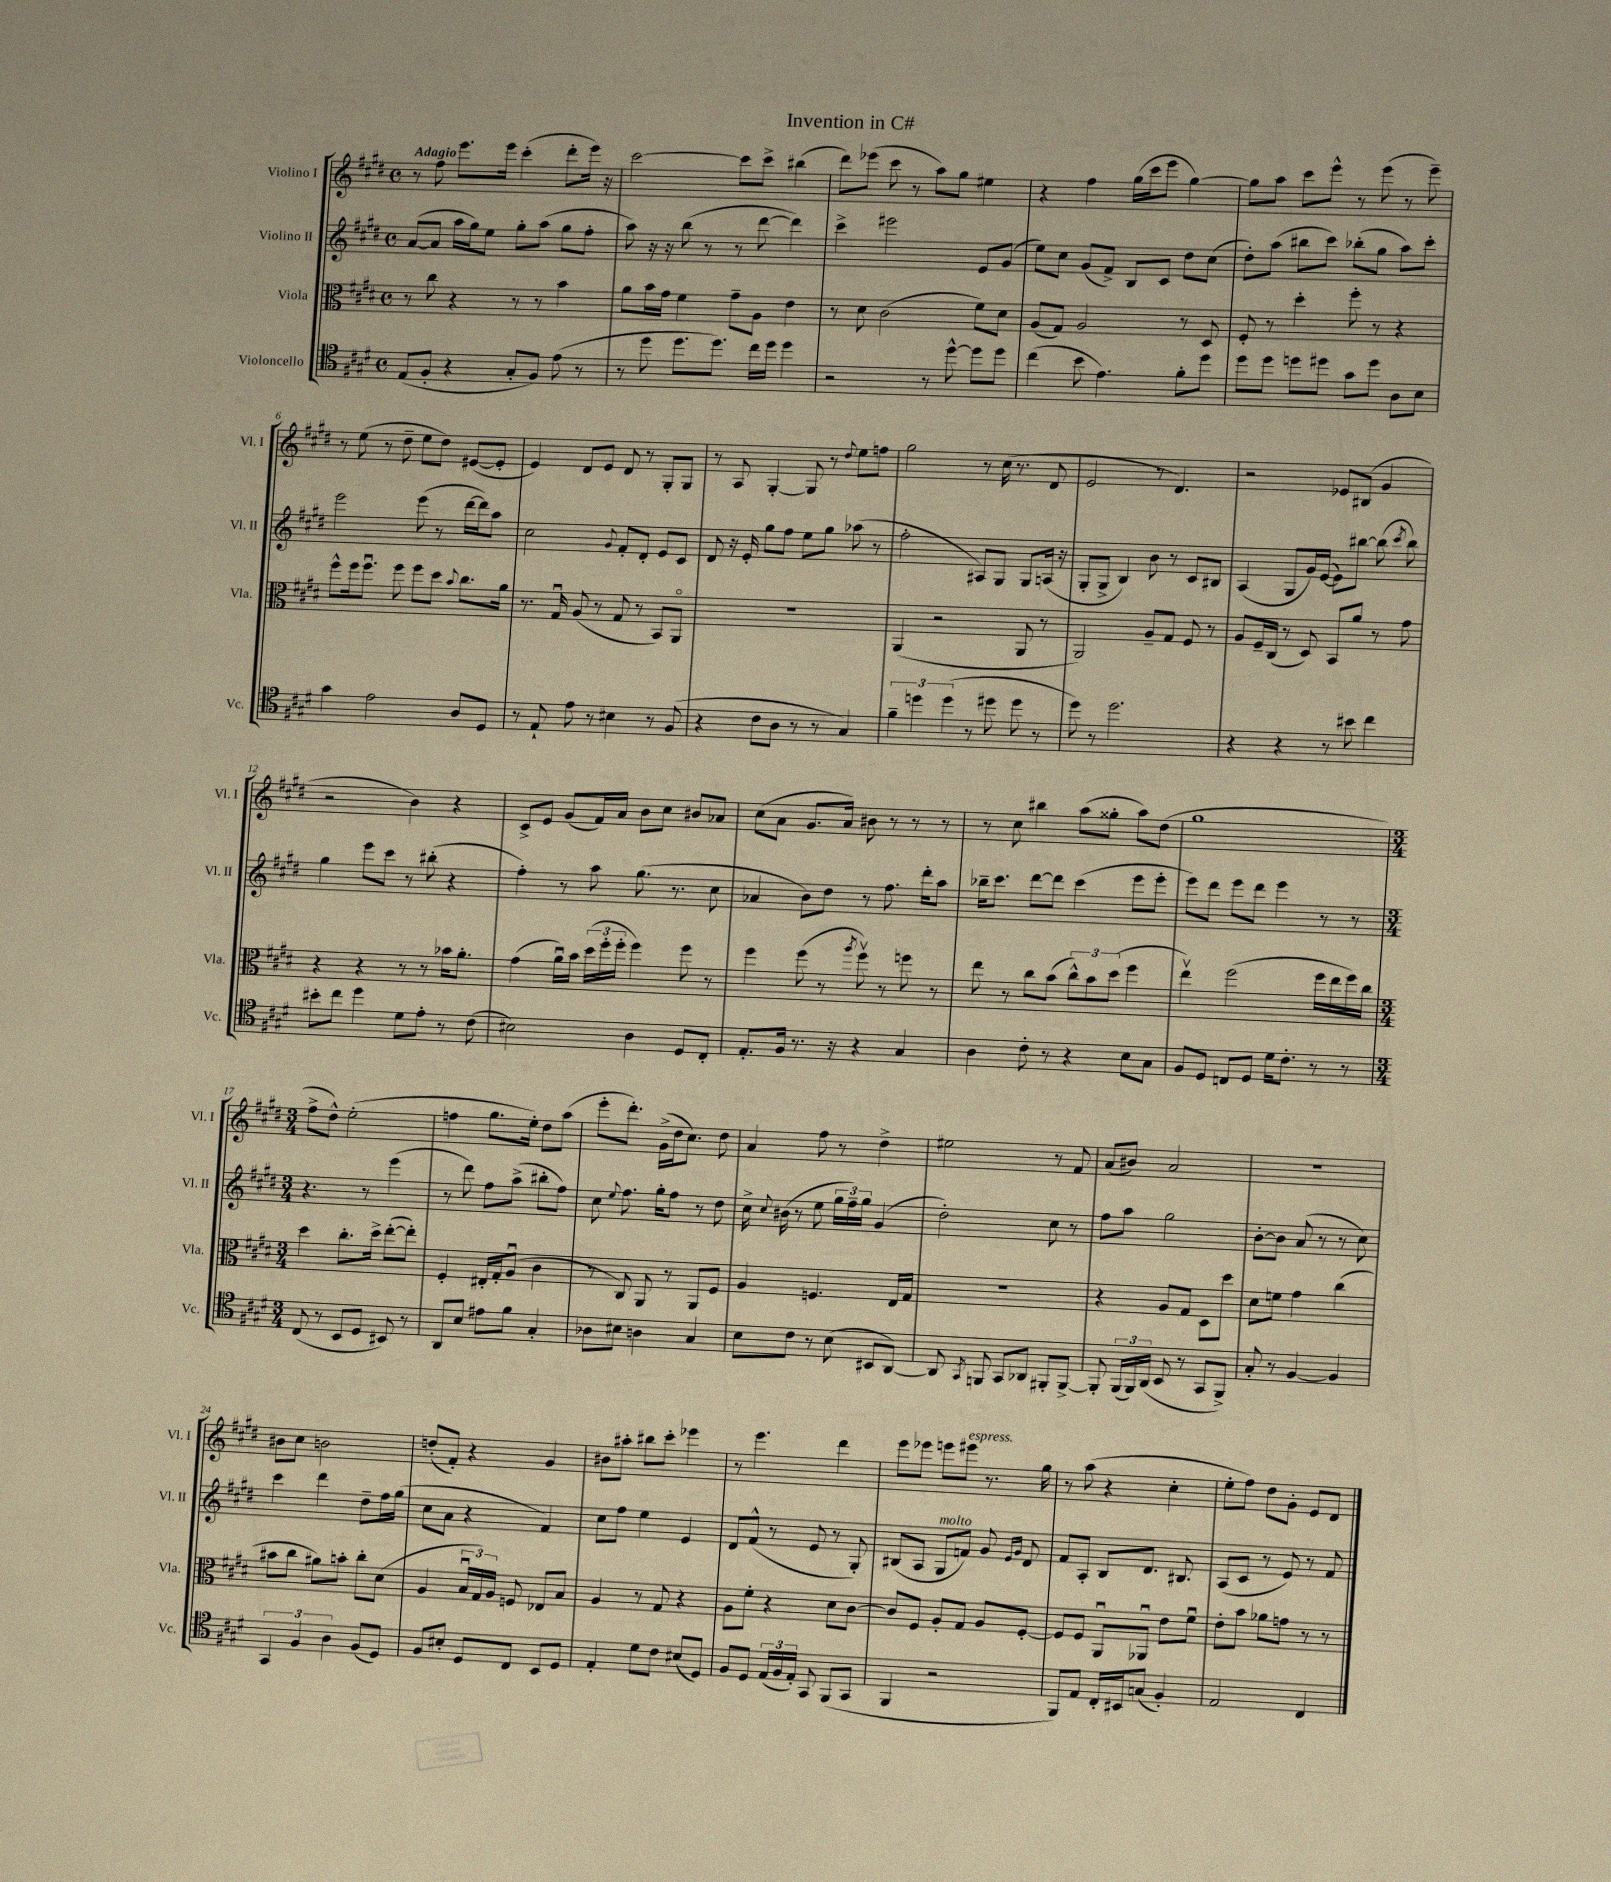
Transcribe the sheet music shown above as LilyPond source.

\header { title = "Invention in C#" }
<<
\new StaffGroup <<
\new Staff = "s0" \with { instrumentName = "Violino I" shortInstrumentName = "Vl. I" } {
    \clef treble \key e \major \defaultTimeSignature \time 4/4 \tempo "Adagio"
    \autoBeamOff r8 fis''8 e'''8.[ e'''16] cis'''4-.( dis'''8[-. e'''16]) r16 |
    cis'''2~ cis'''8[ cis'''8]-> bis''4( |
    dis'''8[) ees'''8]( cis'''8 r8 a''8[) gis''8] eis''4 |
    r4 fis''4 gis''16[( cis'''16 e'''8] gis''4~) |
    gis''8[ a''8] cis'''8[ e'''8]-^ r8 e'''8( r8 e'''8--) |
    r8 e''8( r8 dis''8-- e''8[ dis''8]) eis'8[~( eis'8]-. |
    e'4) dis'8[ e'8] dis'8 r8 gis8[-. gis8] |
    r8 a8 gis4~-. gis8 r8 \appoggiatura { dis''8 } e''8[ f''8] |
    gis''2 r8 cis''16( r8. dis'8 |
    e'2 r8 dis'4.) |
    r2 ees'8[ bis8]( gis'4 |
    r2 b'4) r4 |
    cis'8[-> e'8] gis'8[( fis'16) a'16] b'8[ cis''8] bis'8[ aes'8] |
    cis''8[( a'8] gis'8.[ a'16]) bis'8 r8 r8 r8 |
    r8 cis''8 bis''4 a''8[( gisis''8]-. a''8[) dis''8]( |
    gis''1 |
    \numericTimeSignature \time 3/4 fis''8[-> dis''8]-^) e''2-.( |
    f''4 gis''8.[ e''16]-.) dis''8[ a''8]( |
    e'''8[-. dis'''8.]-.) gis'16[->( dis''16 cis''8.]) dis''8 |
    a'4 fis''8 r8 dis''4-> |
    eis''2 r8 fis'8 |
    a'8[( bis'8]) a'2 |
    R2. |
    bis'8[ cis''8] b'2 |
    d''8[-.( fis'8]-.) r4 gis'4 |
    bis'8[ ais''8]-. bis''8[ cis'''8]-. ees'''4 |
    r8 e'''4. dis'''4 |
    e'''8[ ees'''8] e'''8[ eis'''8]^\markup { \italic "espress." } r8. gis''16 |
    r8 a''8( r4 cis''4-. |
    e''8[-. fis''8]) dis''8[ gis'8]-. e'8[ dis'8] \bar "|." |
}
\new Staff = "s1" \with { instrumentName = "Violino II" shortInstrumentName = "Vl. II" } {
    \clef treble \key e \major \defaultTimeSignature \time 4/4
    \autoBeamOff a'8[~( a'8] a''16[ gis''16) e''8] gis''8[-. a''8]( gis''8[ fis''8]-. |
    a''8) r16 r16 b''8( r8 r8 dis'''8~ dis'''4) |
    cis'''4-> eis'''2 e'8[ gis'8]( |
    e''8[) cis''8] gis'8[( fis'8]->) b8[ cis'8] dis''8[ cis''8]( |
    dis''8[-.) a''8]( bis''8[ cis'''8]) bes''8[-.( gis''8] a''8[) cis'''8]-. |
    e'''2 e'''8( r8 dis'''16[~ dis'''16) a''8] |
    cis''2 \appoggiatura { gis'8 } fis'8[-. dis'8]-. e'8[ cis'8] |
    dis'8 r16 e'16-. gis''8[ fis''8] e''8[ gis''8] aes''8( r8 |
    fis''2-. ais8[) gis8] gis8[ a16]( r16 |
    gis8[-. gis8]-> b4) b'8 r8 cis'8[ bis8] |
    a4( gis8[ gis'16) e'16]~( e'8[) bis''8]~ bis''8( \acciaccatura { cis'''8 } bis''8) |
    gis''4 e'''8[ cis'''8] r8 bis''8-.( r4 |
    fis''4-.) r8 a''8 gis''8.( r8. cis''8 |
    aes'4 b'8[) dis''8] r8 fis''8. dis'''16[-. a''8] |
    bes''16[-- cis'''8.] dis'''8[~ dis'''8] cis'''4( e'''8[ e'''8]-. |
    e'''8[) dis'''8] e'''8[ dis'''8] e'''4 r8 r8 |
    \numericTimeSignature \time 3/4 r4. r8 e'''4( |
    r8 dis'''8) fis''8[ a''8]->( bis''8[-. fis''8]) |
    cis''8 \appoggiatura { e''8 } fis''8. gis''16[-. fis''8] r8 dis''8 |
    cis''16-> \appoggiatura { cis''8 } bis'16( r8 e''8 \tuplet 3/2 { gis''16[ fis''16--) gis''16] } gis'4( |
    dis''2-.) cis''8 r8 |
    fis''8[ a''8] gis''2 |
    b'8[~-. b'8] a'8( r8 r8 cis''8) |
    cis'''4 dis'''4 dis''8[-- fis''16 gis''16]( |
    cis''8[ a'8] r4 fis'4) |
    cis''8[ fis''8] e''4 e'4 |
    dis'8[ fis'8]-^( r8 e'8 r8 gis8-.) |
    bis8[( a8] gis8[^\markup { \italic "molto" } f'8]) gis'8 \grace { e'16[ gis'16] } dis'8 |
    fis'8[ a8]-. b8[ dis'8.] bis8. |
    a8[( cis'8] r8 e'8) r8 fis'8 \bar "|." |
}
\new Staff = "s2" \with { instrumentName = "Viola" shortInstrumentName = "Vla." } {
    \clef alto \key e \major \defaultTimeSignature \time 4/4
    \autoBeamOff r8 cis''8 r4 r8 r8 b'4 |
    a'8[ b'16 gis'16] fis'4 gis'8[-- a8] e'4 |
    r8 dis'8 cis'2( fis'8[) dis'8] |
    a8[( gis8]) a2 r8 dis8 |
    fis8-. r8 dis''4-. fis''8-. r8 r4 |
    fis''8[-^ fis''16 fis''8.]\downbow fis''8 fis''8[ dis''8] \appoggiatura { b'8 } cis''8.[ a'16] |
    r8. gis16\downbow a8( r8 gis8 r8 b,8[) a,8]\flageolet |
    r1 |
    a,4( r2 a,8 r8 |
    a,2) a8[-- gis8] fis8 r8 |
    a8[ fis16-- cis16]( r8 dis8) b,8[ a'8] r8 gis'8 |
    r4 r4 r8 r8 bes'16[ a'8.]-. |
    gis'4( a'16[\downbow) b'16] \tuplet 3/2 { dis''16[( fis''16-. fis''16]-. } fis''4) fis''8 r8 |
    fis''4 fis''8( r8 \acciaccatura { a''8 } fis''8\upbow) r8 f''8 r8 |
    e''8 r8 cis''8[ b'8]( \tuplet 3/2 { cis''8[-^) b'8 dis''8]( } fis''4 |
    e''4\upbow) fis''2( fis''16[ e''16 fis''16) cis''16] |
    \numericTimeSignature \time 3/4 dis''4 cis''8.[-. dis''16]-> e''8[~-.( e''8]-.) |
    fis4-. eis16[-. gis16-. a8]\downbow( cis'4 |
    r8 cis8) a,8 r8 a,8[ fis8] |
    a4 f4. e16[ gis16] |
    R2. |
    r4 a8[ gis8] dis8[ dis''8] |
    dis'8[ f'8] gis'4 cis''4( |
    bis'8[ cis''8] ais'8[) b'8]-. cis''8[-. dis'8]( |
    a4 \tuplet 3/2 { b16[\downbow gis16) a16] } f8 ees8[ b8] |
    a4 r8 gis8 r4 |
    a8[ fis'8]-. r4 dis'8[ cis'8]~ |
    cis'8[ fis8] a8[-. gis8] a8[ fis8]~-. |
    fis8[ fis8] a,8[\downbow aes,8]\downbow e'8[ fis'8]\downbow |
    e'8[-. b'8] aes'8[ g'8] r8 r8 \bar "|." |
}
\new Staff = "s3" \with { instrumentName = "Violoncello" shortInstrumentName = "Vc." } {
    \clef tenor \key e \major \defaultTimeSignature \time 4/4
    \autoBeamOff e8[( fis8]-. r4 gis8[-. fis8]) e'8( r8 |
    r8 dis''8 dis''8.[ dis''8.]) cis''16[ dis''16] dis''4 |
    r2 r8 dis''8~-^ dis''8[ dis''8] |
    cis''4( b'8 e'4.) fis'8[-. dis''8] |
    dis''8[ dis''8] d''8[ dis''8] gis'8[ dis''8] a8[ b8] |
    gis'4 e'2 a8[ dis8] |
    r8 e8-! e'8 r8 bis4 r8 fis8( |
    r4 cis'8[ a8] r8 r8 gis4) |
    \tuplet 3/2 { fis'4-- d''4 d''4( } r8 dis''8 dis''8 r8 |
    dis''8) r8 dis''2. |
    r4 r4 r8 bis'8 cis''4 |
    bis'8[-. cis''8] dis''4 dis'8[ e'8]-. r8 cis'8( |
    bis2) a4 dis8[ cis8]-. |
    e8.[-. fis16] r8. r16 r4 gis4 |
    a4 cis'8-. r8 r4 b8[ gis8] |
    fis8[ dis8] c8[ dis8] dis'16[ cis'8.]-. r8 r8 |
    \numericTimeSignature \time 3/4 cis8( r8 b,8[ dis8] bis,8) r8 |
    a,8[ b8] eis'8[ fis'8] gis4-. |
    aes8[ bis8] a4 gis4 |
    b8[ cis'8] r8 b8( bis,8[ a,8]~) |
    a,8 \acciaccatura { gis,8 } f,8 gis,8[ aes,8] fis,8[-. fis,8]~-> |
    fis,8-. \tuplet 3/2 { fis,16[( fis,16) a,16]( } b,8 r8 gis,8[ fis,8]->) |
    gis8-. r8 fis4~ fis4 |
    \tuplet 3/2 { gis,4 fis4 a4 } fis8[( dis8]) |
    fis8[ bis8]-. dis8[ cis8] b,8[ dis8] |
    e4-. dis'8[ cis'8] bis8[( dis8]) |
    fis8[ dis8] \tuplet 3/2 { e16[( fis16 e16]-.) } gis,8 fis,8[( gis,8] |
    fis,4 r2 |
    fis,8[) e8] cis16[-. bis,16 g8]( fis4-.) |
    e2 cis4 \bar "|." |
}
>>
>>
